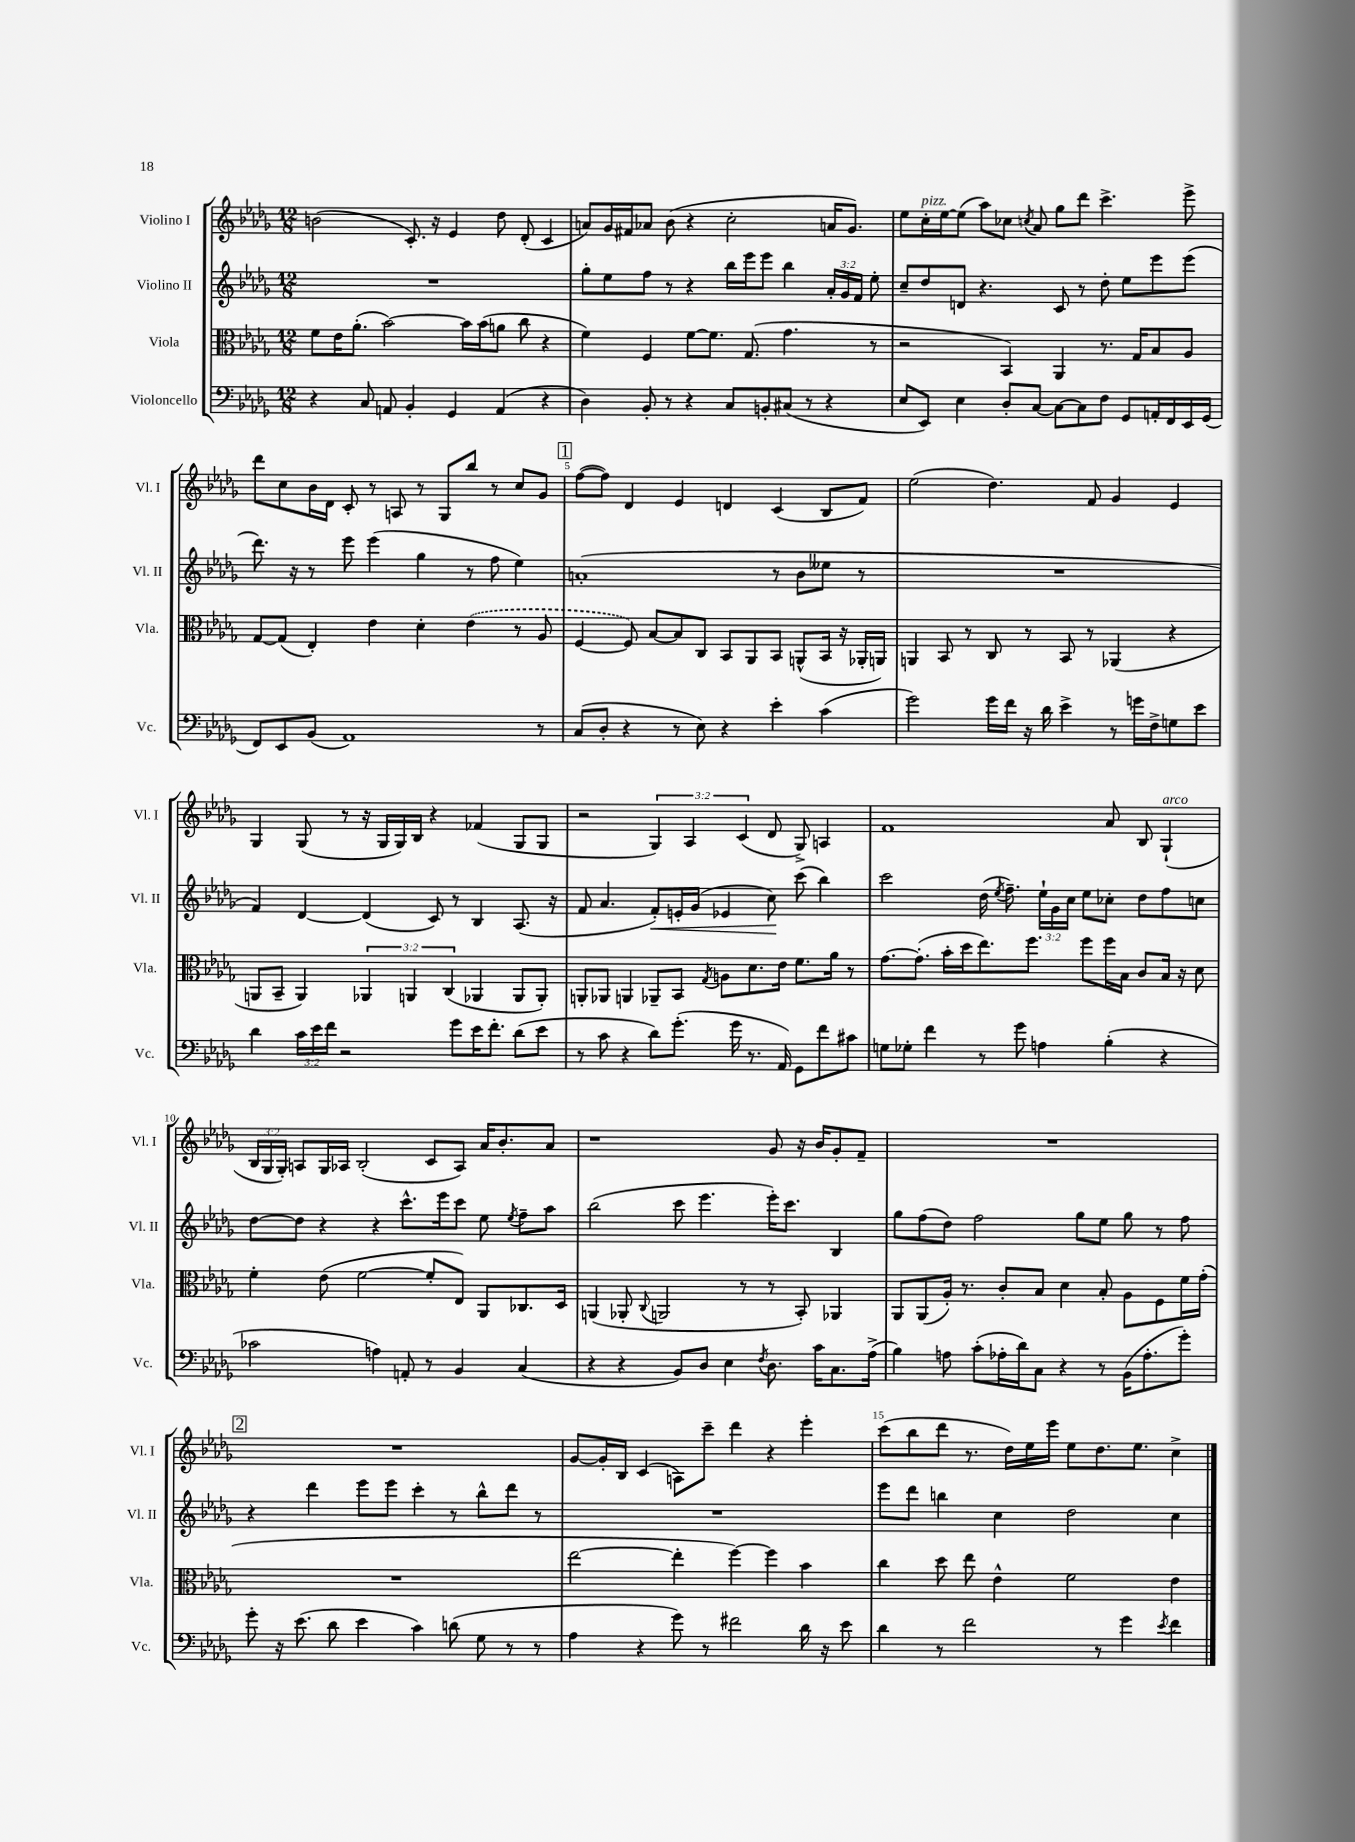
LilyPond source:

<<
\new StaffGroup <<
\new Staff = "s0" \with { instrumentName = "Violino I" shortInstrumentName = "Vl. I" } {
    \clef treble \key des \major \numericTimeSignature \time 12/8 \override Staff.TupletNumber.text = #tuplet-number::calc-fraction-text
    \autoBeamOff b'2( c'8.-.) r16 ees'4 des''8 des'8-.( c'4 |
    a'8[) ges'16 fis'16 aes'8] bes'8( r4 c''2-. a'16[ ges'8.]) |
    ees''8[ c''16-.^\markup { \italic "pizz." } ees''16~ ees''8]( aes''8[) ces''8] \acciaccatura { c''8 } aes'8 ges''8[ des'''8] c'''4.-> ees'''8-> |
    des'''8[ c''8 bes'16 des'16] c'8-. r8 a8 r8 ges8[ bes''8] r8 c''8[ ges'8] |
    \mark \markup { \box "1" } f''8[~( f''8]) des'4 ees'4 d'4 c'4( bes8[ f'8]) |
    ees''2( des''4.) f'8 ges'4 ees'4 |
    ges4 ges8( r8 r16 ges16[ ges16) bes16] r4 fes'4( ges8[ ges8] |
    r2 \tuplet 3/2 { ges4) aes4 c'4( } des'8 ges8->) a4 |
    f'1 aes'8 bes8 ges4-!^\markup { \italic "arco" }( |
    \tuplet 3/2 { bes16[ ges16 ges16]-.) } a8[ ges16 aes16] bes2-.( c'8[ aes8]) aes'16[ bes'8.-. aes'8] |
    r1 ges'8 r16 bes'16[ ges'8-. f'8]-- |
    R1. |
    \mark \markup { \box "2" } R1. |
    ges'8[~ ges'16-. bes16] c'4( a8[) c'''8]-- des'''4 r4 ees'''4-. |
    c'''8[( bes''8 des'''8] r8. des''16[) ees''16 ees'''16] ees''8[ des''8. ees''8.] c''4-> \bar "|." |
}
\new Staff = "s1" \with { instrumentName = "Violino II" shortInstrumentName = "Vl. II" } {
    \clef treble \key des \major \numericTimeSignature \time 12/8 \override Staff.TupletNumber.text = #tuplet-number::calc-fraction-text
    \autoBeamOff R1. |
    ges''8[-. ees''8 f''8] r8 r4 bes''16[ ees'''16 ees'''8] bes''4 \tuplet 3/2 { aes'16[-. ges'16 f'16] } ees''8-. |
    c''8[-- des''8 d'8] r4. c'8 r8 des''8-. ees''8[ ees'''8 ees'''8]( |
    des'''8.) r16 r8 ees'''8 ees'''4( ges''4 r8 f''8 ees''4) |
    \mark \markup { \box "1" } a'1-.( r8 bes'8[ eeses''8] r8 |
    R1. |
    f'4) des'4~ des'4( c'8) r8 bes4 aes8.( r16 |
    f'8 aes'4. f'8[-.\<) e'16-. ges'16]( ees'4 c''8\!) c'''8( bes''4) |
    c'''2 des''16( \acciaccatura { ees''8 } f''8.--) \tuplet 3/2 { ees''16[-! ges'16 c''16] } ees''8[ ces''8]-. des''8[ f''8 c''8] |
    des''8[~ des''8] r4 r4 c'''8.[-^ ees'''16 c'''8] ees''8 \acciaccatura { ees''8 } f''8[-- aes''8] |
    bes''2( c'''8 ees'''4. ees'''16[-.) c'''8.] bes4 |
    ges''8[ f''8( des''8]) f''2 ges''8[ ees''8] ges''8 r8 f''8 |
    \mark \markup { \box "2" } r4 des'''4 ees'''8[ ees'''8] c'''4-. r8 bes''8[-^ des'''8] r8 |
    R1. |
    ees'''8[ des'''8] b''4 c''4 des''2 c''4 \bar "|." |
}
\new Staff = "s2" \with { instrumentName = "Viola" shortInstrumentName = "Vla." } {
    \clef alto \key des \major \numericTimeSignature \time 12/8 \override Staff.TupletNumber.text = #tuplet-number::calc-fraction-text
    \autoBeamOff f'8[ ees'16 aes'8.]-.( bes'2~) bes'16[ bes'16( a'8] c''8 r4 |
    f'4) f4 f'8[~ f'8.] ges8.( ges'4. r8 |
    r2 bes,4) aes,4 r8. ges16[ bes8 aes8] |
    ges8[~ ges8]( ees4-.) ees'4 des'4-. \once \slurDashed ees'4( r8 aes8 |
    \mark \markup { \box "1" } f4~ f8) bes8[~ bes8 c8] bes,8[ aes,8 bes,8] a,8[-^( bes,16] r16 aes,16[-. a,16]) |
    a,4 bes,8 r8 c8 r8 bes,8 r8 aes,4( r4 |
    a,8[ bes,8]-- a,4) \tuplet 3/2 { aes,4 a,4 c4( } aes,4 aes,8[ aes,8]-.) |
    a,8[-. aes,8] a,4 aes,8[-- bes,8] \acciaccatura { ges8 } a8[ des'8. ees'16] f'8.[ aes'16] r8 |
    ges'8.[~ ges'8.]-.( bes'16[-. des''16 ees''8.) f''8.] f''8[ f''16 bes16] c'8[ bes16] r16 des'8 |
    f'4-. ees'8( f'2~ f'8[-. ees8]) aes,8[ ces8. des16] |
    a,4( aes,8-. \appoggiatura { c8 } a,2 r8 r8 bes,8-.) aes,4 |
    aes,8[ aes,8( aes16]-.) r8. c'8[-. bes8] des'4 bes8-. aes8[ f8 f'16 ges'16]-.( |
    \mark \markup { \box "2" } R1. |
    ees''2~ ees''4-. f''4~) f''4 bes'4 |
    c''4 des''8 ees''8 ees'4-^ f'2 ees'4 \bar "|." |
}
\new Staff = "s3" \with { instrumentName = "Violoncello" shortInstrumentName = "Vc." } {
    \clef bass \key des \major \numericTimeSignature \time 12/8 \override Staff.TupletNumber.text = #tuplet-number::calc-fraction-text
    \autoBeamOff r4 c8 a,8 bes,4-. ges,4 a,4( r4 |
    des4) bes,8-. r8 r4 c8[ b,8-. cis8]( r8 r4 |
    ees8[ ees,8]) ees4 des8[-. c8]~ c8[~ c8 f8] ges,8[ a,16-. f,16 ees,16 ges,16]( |
    f,8[) ees,8 bes,8]( aes,1) r8 |
    \mark \markup { \box "1" } c8[( des8]-. r4 r8 ees8) r4 ees'4-. c'4( |
    ges'2) ges'16[ f'16] r16 des'16 ees'4-> r8 g'16[ f16-> g8 ees'8] |
    des'4 \tuplet 3/2 { c'16[ ees'16 f'16] } r2 ges'8[ ees'16 f'8.]-. des'8[( ees'8] |
    r8 c'8 r4 des'8[) ges'8.]-.( ges'16 r8. aes,16) ges,8[ f'8 cis'8] |
    g8[ ges8]-. f'4 r8 ges'8 a4 bes4-.( r4 |
    ces'2 a4) a,8-. r8 bes,4 c4( |
    r4 r4 bes,8[) des8] ees4 \acciaccatura { f8 } des8. c'16[ c8. aes16]->( |
    bes4) a8 c'8[-.( aes16-. des'16) c8] r4 r8 bes,16[( aes8.-. ges'8]-.) |
    \mark \markup { \box "2" } ges'8-. r16 ees'8.( des'8 ees'4 c'4) d'8( ges8 r8 r8 |
    aes4 r4 ges'8) r8 fis'2 des'16 r16 ees'8 |
    des'4 r8 f'2 r8 ges'4 \acciaccatura { ees'8 } f'4 \bar "|." |
}
>>
>>
\layout { \context { \Score \override BarNumber.break-visibility = ##(#f #t #t) barNumberVisibility = #(every-nth-bar-number-visible 5) } }
